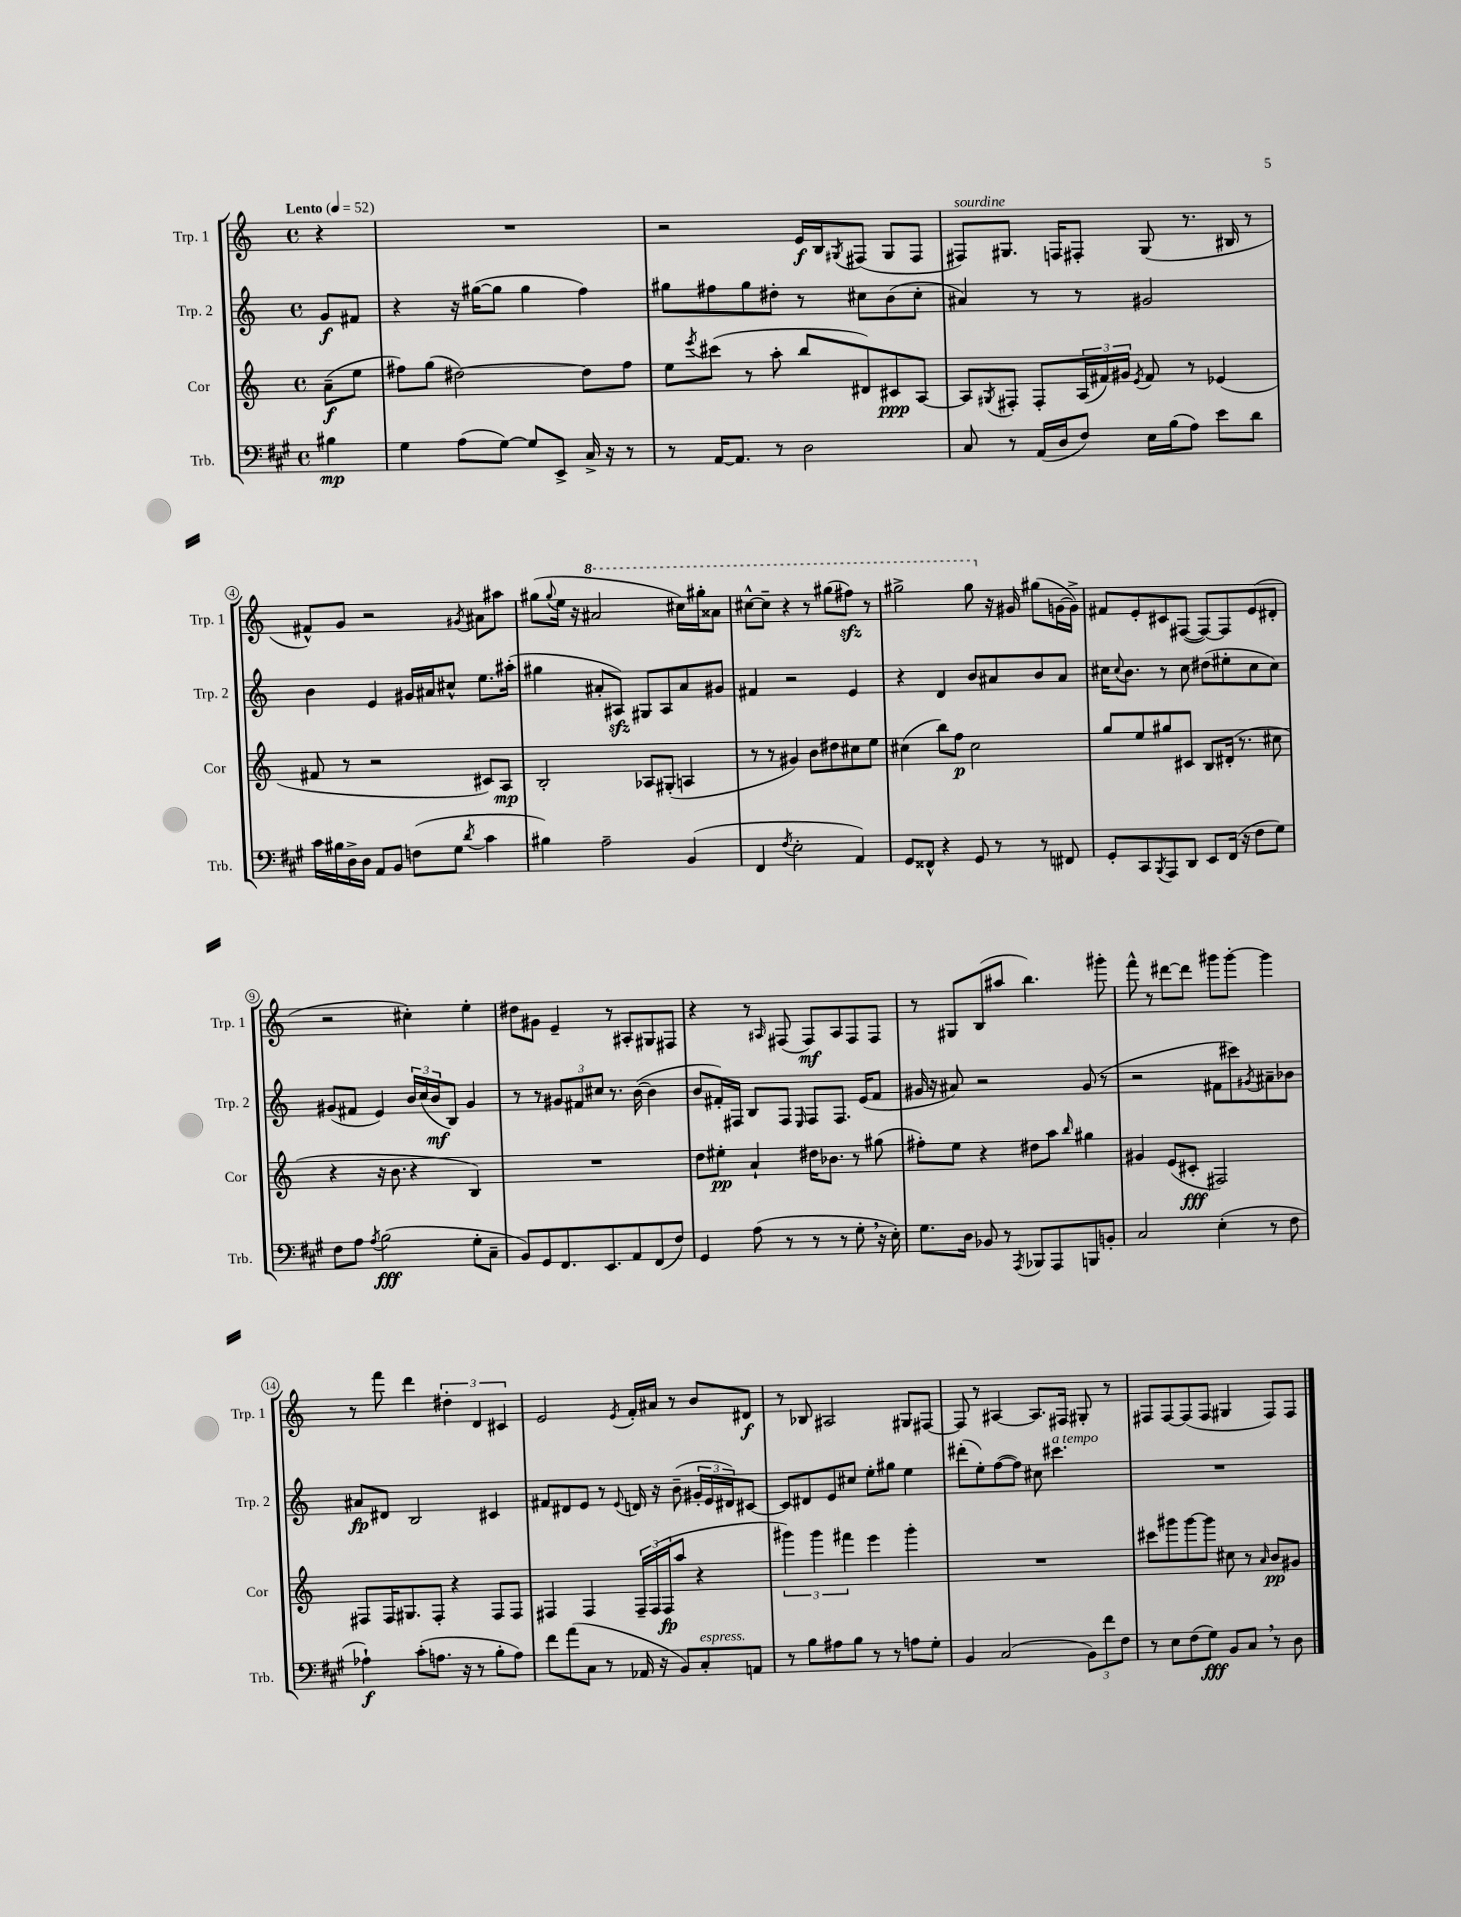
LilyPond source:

<<
\new StaffGroup <<
\new Staff = "s0" \with { instrumentName = "Trp. 1" shortInstrumentName = "Trp. 1" } {
    \clef treble \key c \major \defaultTimeSignature \time 4/4 \partial 4 \tempo "Lento" 4 = 52
    r4 |
    R1 |
    r2 e'16\f b16 \acciaccatura { gis8 } fis8( gis8 fis8 |
    fis8^\markup { \italic "sourdine" }) gis8. f16 fis8-. gis8( r8. bis16 r8 |
    fis'8-^) g'8 r2 \acciaccatura { gis'8 } ais'8 ais''8 |
    gis''8( \appoggiatura { gis''8 } e''16 r16 \ottava #1 ais''2 cis'''16) gis'''16-. aisis''8 |
    cis'''8~-^ cis'''8-- r4 r8 gis'''8( fis'''8\sfz) r8 |
    gis'''2-> gis'''8 \ottava #0 r16 gis'16 gis''8( g'16~ g'16->) |
    fis'8 e'8-. cis'8 fis8~( fis8~) fis8 e'8( dis'8-. |
    r2 cis''4-.) e''4-. |
    dis''8 gis'8 e'4-- r8 ais8-. gis8 fis8 |
    r4 r8 \grace { ais16 } fis8( fis8\mf) ais8 fis8 fis8 |
    r8 gis8 b8( ais''8 b''4.) gis'''8-. |
    f'''8-^ r8 dis'''8~ dis'''8 gis'''8 gis'''8~-. gis'''4 |
    r8 f'''8 d'''4 \tuplet 3/2 { dis''4-. d'4 cis'4 } |
    e'2 \acciaccatura { e'8 } f'16-. ais'16 r8 b'8 dis'8\f |
    r8 bes8 ais2 gis8 fis8~ |
    fis8 r8 ais4~ ais8. fis16 gis8-. r8 |
    fis8 fis8~ fis8( fis8 gis4 fis8) fis8 \bar "|." |
}
\new Staff = "s1" \with { instrumentName = "Trp. 2" shortInstrumentName = "Trp. 2" } {
    \clef treble \key c \major \defaultTimeSignature \time 4/4 \partial 4
    g'8\f fis'8 |
    r4 r16 gis''16~( gis''8 gis''4 f''4) |
    gis''8 fis''8 gis''8 dis''8-. r8 cis''8 b'8( cis''8-. |
    ais'4) r8 r8 gis'2 |
    b'4 e'4 gis'16 ais'16 cis''8-^ e''8. ais''16-.( |
    gis''4 ais'8-. ais8\sfz) gis8 ais8 ais'8 gis'8 |
    fis'4 r2 e'4 |
    r4 d'4 b'8 ais'8 b'8 ais'8 |
    cis''16 \appoggiatura { cis''8 } b'8. r8 cis''8 dis''8( eis''8-. cis''8 cis''8) |
    gis'8( fis'8 e'4) \tuplet 3/2 { b'16 c''16( b'16\mf } b8) gis'4 |
    r8 r8 \tuplet 3/2 { gis'8 fis'8 cis''8 } r8. b'16~( b'4 |
    b'8 fis'16-.) fis16 b8 fis8 \grace { e16 } fis8 fis8. e'16( fis'8 |
    gis'16 r16 ais'8) r2 gis'8( r8 |
    r2 fis'8 cis'''8) \acciaccatura { gis'8 } ais'8-- bes'8 |
    ais'8\fp dis'8 b2 cis'4 |
    fis'8 dis'8 e'8 r8 \appoggiatura { e'8 } d'16 r16 b'8--( \tuplet 3/2 { gis'16-. e'16 dis'16) } cis'8~ |
    cis'8 dis'8 e'8 cis''8 e''8-. gis''8 e''4 |
    dis'''8-.( e''8-.) f''8~( f''8) cis''8 cis'''4.^\markup { \italic "a tempo" } |
    R1 \bar "|." |
}
\new Staff = "s2" \with { instrumentName = "Cor" shortInstrumentName = "Cor" } {
    \clef treble \key c \major \defaultTimeSignature \time 4/4 \partial 4
    a'8--\f( e''8 |
    fis''8) g''8( dis''2~) dis''8 fis''8 |
    e''8 \acciaccatura { e'''8 } cis'''8( r8 a''8-. b''8 dis'8) cis'8\ppp a8~ |
    a8 \acciaccatura { gis8 } fis8-. fis8-. \tuplet 3/2 { a16( fis'16) gis'16 } \acciaccatura { e'8 } fis'8 r8 ees'4( |
    fis'8 r8 r2 cis'8) a8\mp |
    b2-. aes8 gis8-.( a4 |
    r8 r8 gis'4) b'8 dis''8 cis''8 e''8 |
    cis''4( b''8) f''8\p cis''2 |
    g''8 e''8 gis''8 cis'8 b8 dis'16-.( r8. cis''8 |
    r4 r16 b'8. r4 b4) |
    R1 |
    d''8 eis''8-.\pp a'4-! dis''16 bes'8. r8 gis''8( |
    fis''8-.) e''8 r4 dis''8 a''8 \grace { b''16 } gis''4 |
    gis'4 e'8( cis'8-.\fff fis2) |
    fis8 fis16 gis8. fis8-. r4 fis8 fis8 |
    fis4 fis4 \tuplet 3/2 { fis16-- fis16( fis16\fp } a''8 r4 |
    \tuplet 3/2 { gis'''4) gis'''4 fis'''4 } e'''4 gis'''4-. |
    R1 |
    cis'''8 gis'''8 gis'''8~ gis'''8 cis''8 r8 \grace { a'16 } b'8\pp gis'8 \bar "|." |
}
\new Staff = "s3" \with { instrumentName = "Trb." shortInstrumentName = "Trb." } {
    \clef bass \key a \major \defaultTimeSignature \time 4/4 \partial 4
    bis4\mp |
    gis4 a8( gis8~) gis8 e,8-> cis16-> r16 r8 |
    r8 a,16~ a,8. r8 d2 |
    cis8 r8 a,16( d16 fis8) e16 b16( a8) e'8 d'8 |
    cis'16 bis16 d16-> d16 a,8 b,8 f8( gis8 \acciaccatura { d'8 } cis'4 |
    bis4) a2-- b,4( |
    fis,4 \acciaccatura { fis8 } e2-. a,4) |
    gis,8 fisis,8-^ r4 gis,8 r8 r8 fis,8 |
    gis,8-. cis,8 \acciaccatura { b,,8 } a,,8 d,8 e,8 fis,16( r16 fis8 gis8) |
    fis8 a8 \acciaccatura { a8 } b2\fff( gis8-. cis8-- |
    b,8) gis,8 fis,8. e,8. a,8 fis,8( fis8) |
    gis,4 a8( r8 r8 r8 gis8-. \breathe r16 e16-.) |
    gis8. d16 bes,8 r8 \acciaccatura { a,,8 } bes,,8 a,,8 b,,8 b,8-. |
    cis2 e4-.( r8 fis8 |
    aes4-!\f) cis'8-.( a8. r16 r8 b8-. a8) |
    fis'8 a'8( cis8 r8 aes,16 r16 b,8) cis8-.^\markup { \italic "espress." } a,8 |
    r8 b8 ais8 b8 r8 r8 a8 gis8-. |
    b,4 cis2( \tuplet 3/2 { b,8) fis'8 fis8 } |
    r8 e8 fis8( gis8\fff) b,8 cis8 \breathe r8 d8 \bar "|." |
}
>>
>>
\layout { \context { \Score \override BarNumber.stencil = #(make-stencil-circler 0.1 0.3 ly:text-interface::print) } }
